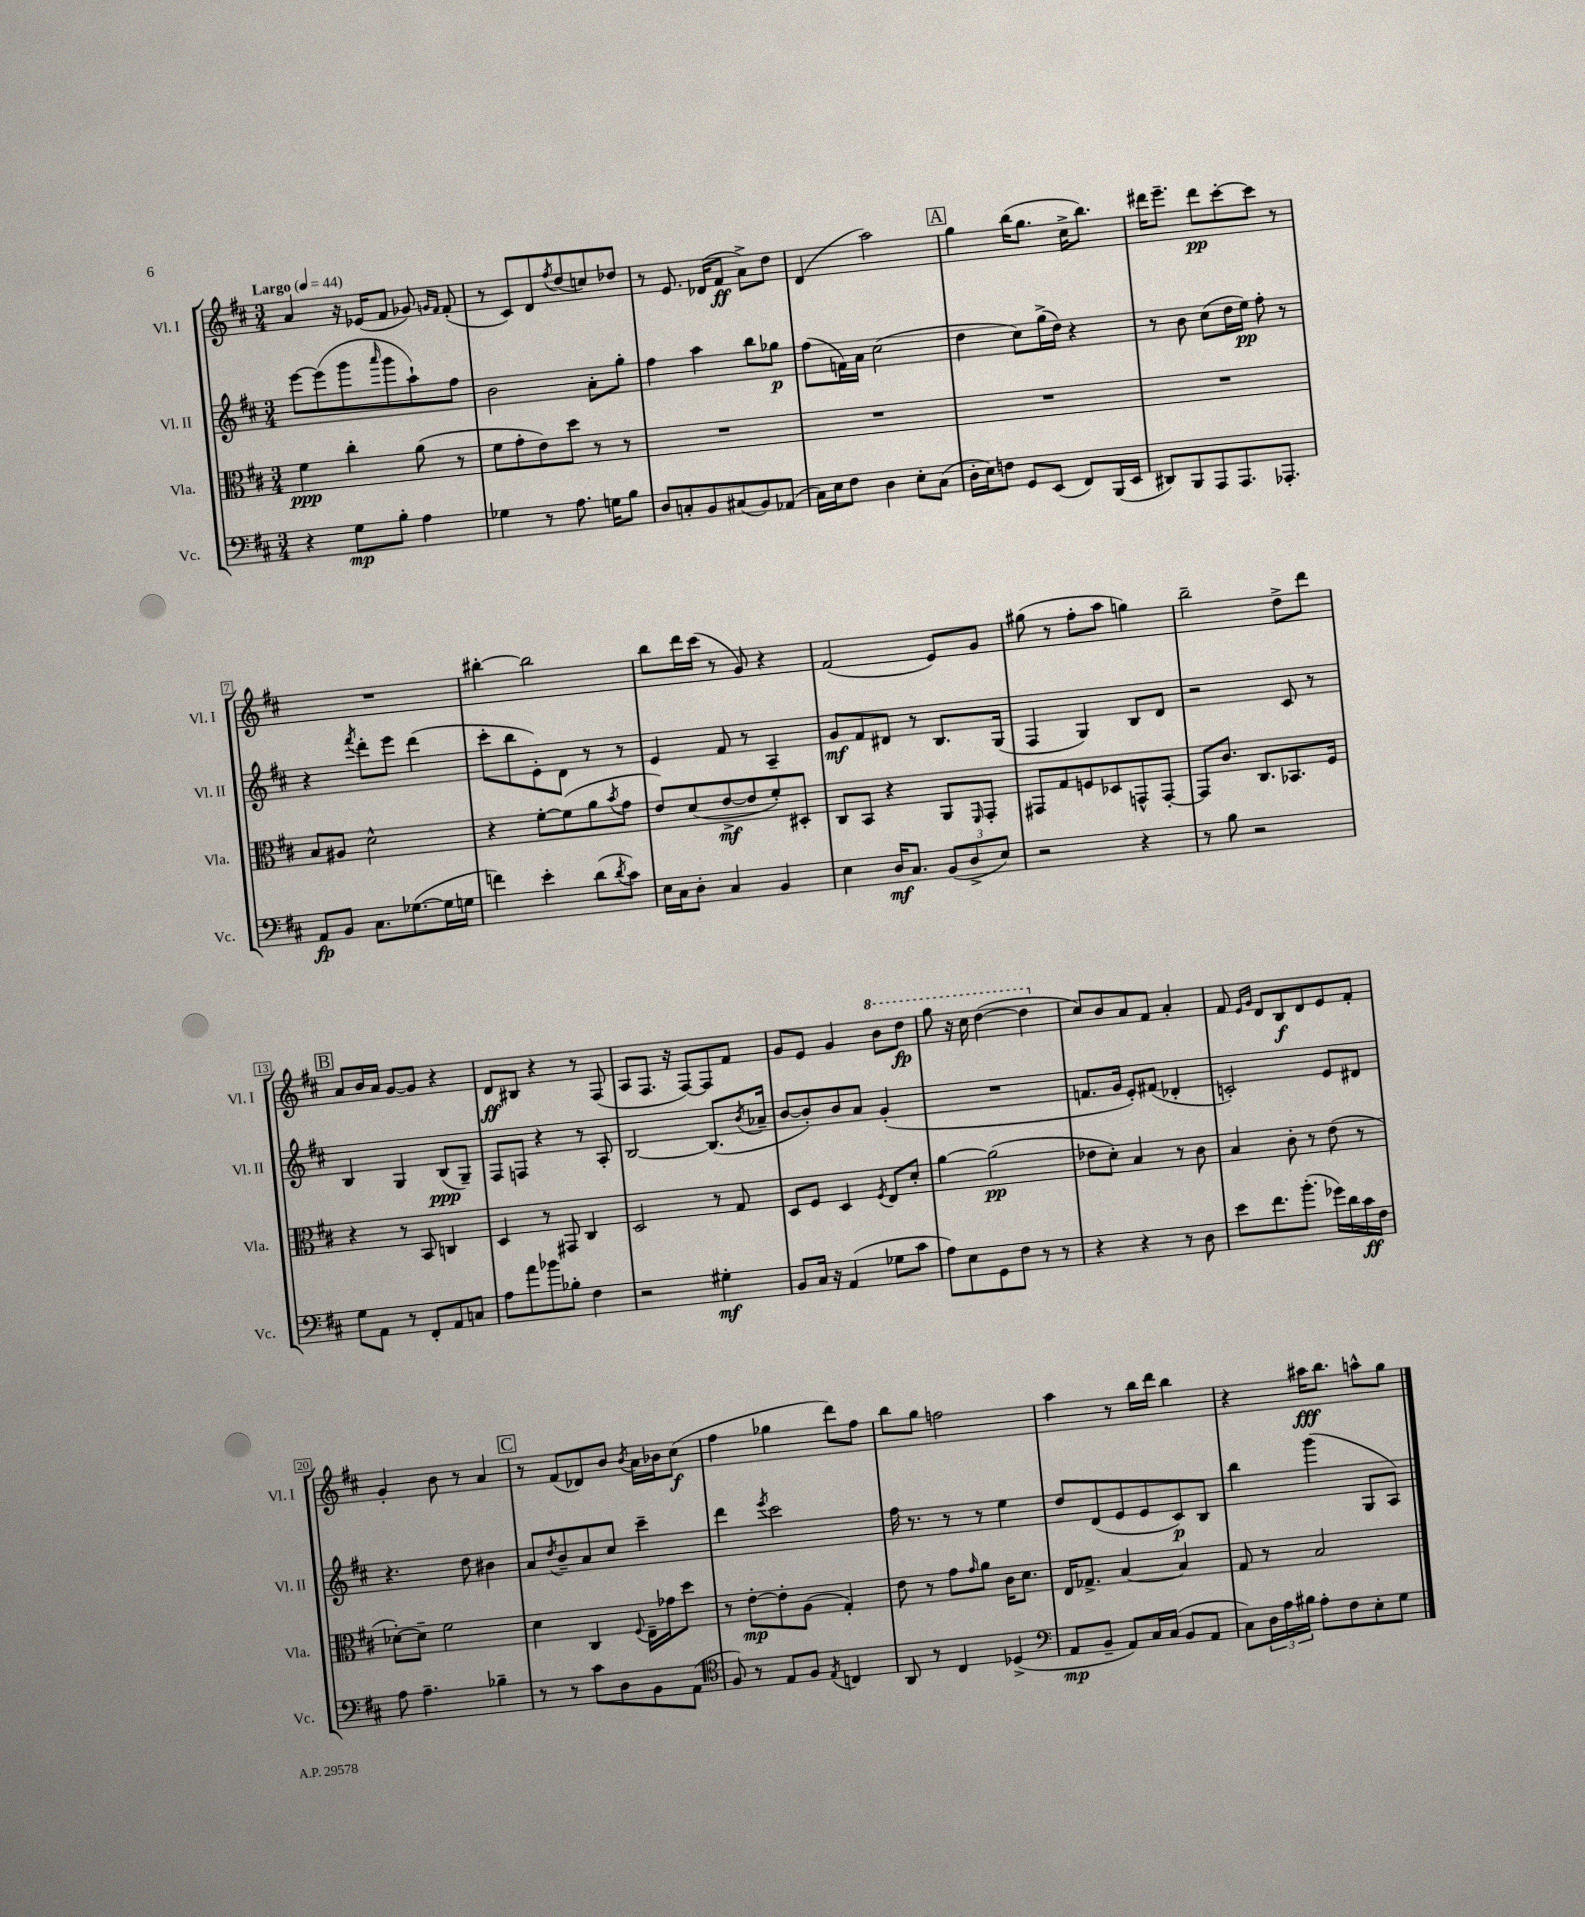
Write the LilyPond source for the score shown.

<<
\new StaffGroup <<
\new Staff = "s0" \with { instrumentName = "Vl. I" shortInstrumentName = "Vl. I" } {
    \clef treble \key d \major \numericTimeSignature \time 3/4 \tempo "Largo" 4 = 44
    a'4 r16 ees'16( fis'8 ges'8) \grace { g'16 fis'16 } fis'8-.( |
    r8 cis'8) d'8 \acciaccatura { fis''8 } d''8( c''8) des''8 |
    r8 e'8. des'16( fis'8\ff a'8->) d''8 |
    d'4( a''2) |
    \mark \markup { \box "A" } g''4 b''16( g''8. cis''16-> b''8.) |
    dis'''16 e'''8.-- dis'''8\pp cis'''8~-. cis'''8 r8 |
    R2. |
    bis''4~-. bis''2 |
    b''8 d'''16 cis'''16( r8 g'8) r4 |
    fis'2( e'8) g'8 |
    gis''8( r8 fis''8-. a''8 g''4) |
    b''2-- d''8-> d'''8 |
    \mark \markup { \box "B" } a'8 b'16 a'16 g'8~ g'8 r4 |
    d'8\ff bis8 r4 r8 fis8( |
    a8 fis8. r16 fis8~) fis8 fis'8 |
    g'8 e'8 g'4 \ottava #1 b''8 d'''8\fp |
    g'''8 r16 cis'''16 d'''4~( d'''4 \ottava #0 |
    cis''8) b'8 a'8 fis'8 a'4-. |
    fis'8 \grace { e'16 g'16 } d'8 b8\f d'8 e'8 fis'8-. |
    g'4-. b'8 r8 a'4 |
    \mark \markup { \box "C" } r8 fis'8( des'8) b'8 \acciaccatura { b'8 } a'16 bes'16 cis''8\f( |
    fis''4 ges''4 d'''8) fis''8 |
    b''8 g''8 f''2 |
    a''4 r8 b''16 d'''16 b''4 |
    r4 ais''16\fff b''8. a''8-^ g''8 \bar "|." |
}
\new Staff = "s1" \with { instrumentName = "Vl. II" shortInstrumentName = "Vl. II" } {
    \clef treble \key d \major \numericTimeSignature \time 3/4
    e'''8~ e'''8( g'''8 \grace { a'''16 } g'''8 a''8-!) fis''8 |
    b'2 a'8-. g''8-. |
    fis''4 a''4 b''8 ges''8\p |
    fis''8( f'16) a'16 cis''2( |
    \mark \markup { \box "A" } d''4 cis''8) g''16->( d''16) r4 |
    r8 b'8 cis''8( d''16 e''16\pp) fis''8-. r8 |
    r4 \acciaccatura { fis'''8 } d'''8-. e'''8 d'''4( |
    cis'''8-. b''8 e'8-.) d'8 r8 r8 |
    e'4 fis'8 r8 a4-- |
    g'8\mf fis'8 dis'8 r8 b8. g16( |
    fis4 g4) b8 d'8 |
    r2 cis'8 r8 |
    \mark \markup { \box "B" } b4 g4 b8\ppp( g8--) |
    fis8 f8 r4 r8 a8-. |
    b2~ b8.( \acciaccatura { b'8 } aes'16-- |
    b'8~ b'8-.) b'8 a'8 g'4-.( |
    R2. |
    f'8. g'16 e'8-.) fis'8( des'4-. |
    c'2-.) e'8 dis'8 |
    r4. d''8 bis'4 |
    \mark \markup { \box "C" } a'8 \acciaccatura { d''8 } b'8-- a'8 cis''8 cis'''4-- |
    d'''4 \acciaccatura { e'''8 } cis'''2 |
    fis''16 r8. r8 r8 e''4 |
    d''8 d'8( e'8 e'8 cis'8\p) b8 |
    b''4 g'''4( g8 a8) \bar "|." |
}
\new Staff = "s2" \with { instrumentName = "Vla." shortInstrumentName = "Vla." } {
    \clef alto \key d \major \numericTimeSignature \time 3/4
    fis'4\ppp cis''4-. a'8( r8 |
    fis'8 g'8-. e'8) d''8 r8 r8 |
    R2. |
    R2. |
    \mark \markup { \box "A" } R2. |
    R2. |
    b8 ais8 d'2-^ |
    r4 fis'8~-. fis'8( a'8 \acciaccatura { b'8 } g'8 |
    e'8) d'8( e'8~->\mf e'8 fis'8-.) dis8-. |
    cis8 b,8 r4 a,8 \grace { fis,16 } g,8-. |
    gis,8 g8 f8 des8 g,8-^ g,8~-. |
    g,8 cis'8. cis8. bes,8. fis16 |
    \mark \markup { \box "B" } r4 r8 b,8 c4 |
    d4 r8 gis,8 cis4 |
    d2 r8 g8 |
    d8 fis8 d4 \acciaccatura { fis8 } e8 d'8-. |
    a'4~ a'2\pp( |
    ees'8 d'8-.) b4 r8 cis'8 |
    b4 cis'8-. r8 e'8( r8 |
    des'8~-.) des'8-- fis'2 |
    \mark \markup { \box "C" } d'4 cis4 \appoggiatura { fis8 } e16-- ges'16 d''8 |
    r8 e'8~-.\mp e'8-. a8( g4-.) |
    e'8 r8 g'8 \grace { g'16 } a'8 cis'16 d'8. |
    e16 ges8.-> b4~ b4 |
    g8 r8 b2 \bar "|." |
}
\new Staff = "s3" \with { instrumentName = "Vc." shortInstrumentName = "Vc." } {
    \clef bass \key d \major \numericTimeSignature \time 3/4
    r4 g8\mp b8-. a4 |
    ges4 r8 a8. g16 b8 |
    d8 c8-. b,8 cis8( b,8) aes,8( |
    cis16) e16 fis8 d4 e8-. cis8( |
    \mark \markup { \box "A" } d16-. e16) f8 g,8 e,8( fis,8) b,,16( e,16 |
    dis,8) b,,8 a,,8 a,,8. aes,,8.-. |
    a,8\fp b,8 cis8. ges8.~( ges16 g16 |
    f'4) e'4-. d'8( \acciaccatura { d'8 } cis'8) |
    e16 cis16 d8-. cis4 b,4 |
    e4 d16\mf cis8. \tuplet 3/2 { b,8( d8-> e8) } |
    r2 r4 |
    r8 b8 r2 |
    \mark \markup { \box "B" } g8 a,8 r8 fis,8-. a,8 c8 |
    a8 a'8 bes'8 bes8-. fis4 |
    r2 gis4-.\mf |
    b,8 cis16 r16 a,4( ges8 cis'8 |
    a8) e8 g,8 fis8 r8 r8 |
    r4 r4 r8 d8 |
    e'8 fis'8. b'8.-.( ges'16) d'16 cis'16\ff fis16 |
    a8 a4.-- bes4-- |
    \mark \markup { \box "C" } r8 r8 cis'8 d8 b,8 a,8( |
    \clef tenor fis8) r8 e8 fis8 \acciaccatura { e8 } c4 |
    a,8 r8 cis4 des4->( |
    \clef bass a,8\mp b,8-- a,8) cis16 cis16( b,8 a,8 |
    cis8) \tuplet 3/2 { d16 a16 bis16 } a8-. fis8 e8-. g8 \bar "|." |
}
>>
>>
\layout { \context { \Score \override BarNumber.stencil = #(make-stencil-boxer 0.1 0.3 ly:text-interface::print) } }
